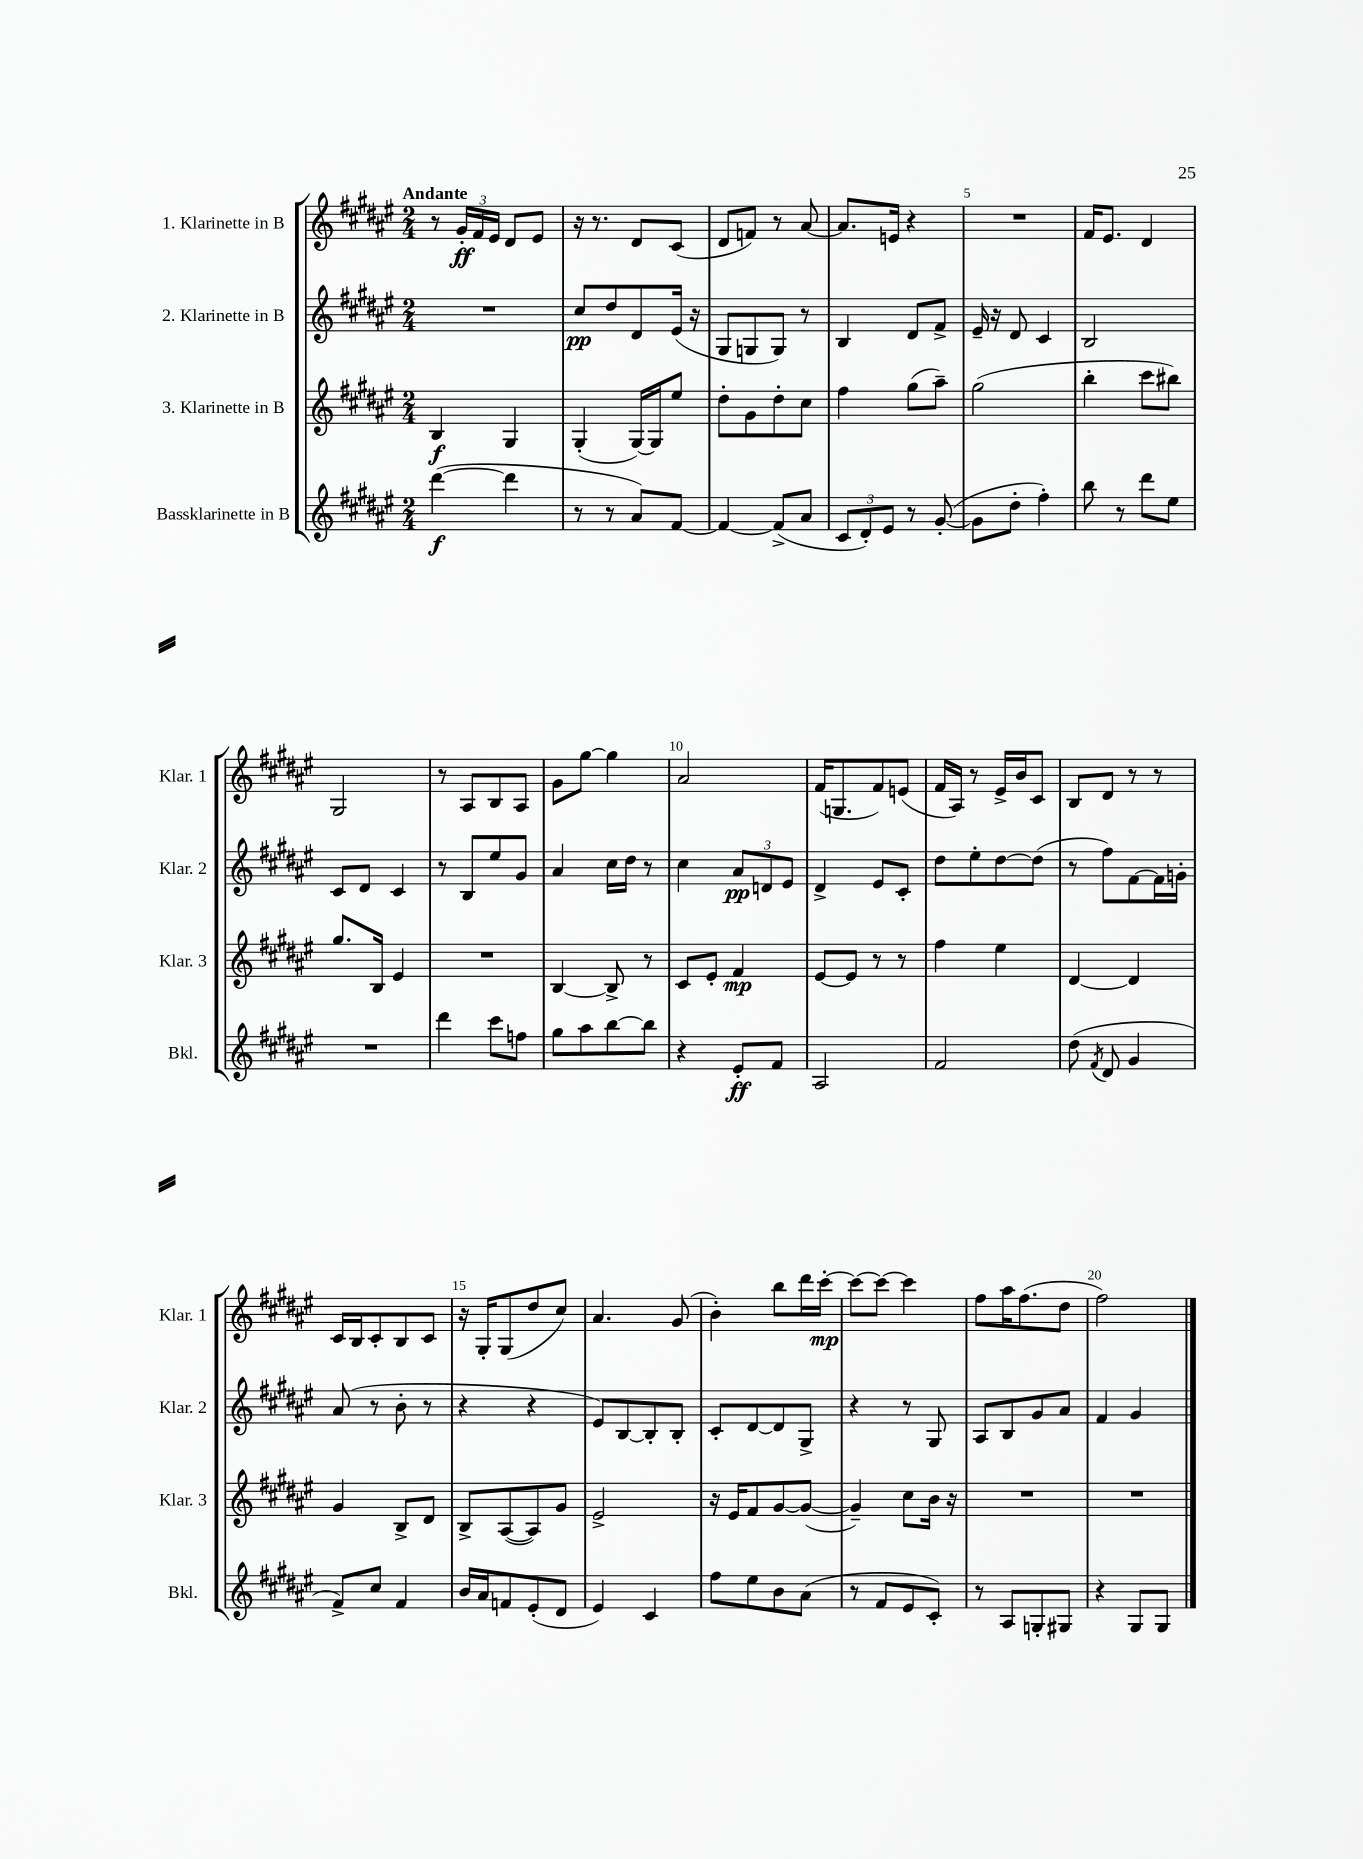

**kern	**kern	**kern	**kern
*staff4	*staff3	*staff2	*staff1
*clefG2	*clefG2	*clefG2	*clefG2
*k[f#c#g#d#a#e#]	*k[f#c#g#d#a#e#]	*k[f#c#g#d#a#e#]	*k[f#c#g#d#a#e#]
*M2/4	*M2/4	*M2/4	*M2/4
([4ddd#	4B	2r	8r
.	.	.	24g#'
.	.	.	24f#
.	.	.	24e#
4ddd#]	4G#	.	8d#
.	.	.	8e#
=	=	=	=
8r	(4G#'	8cc#	16r
.	.	.	8.r
8r	.	8dd#	.
8a#)	[16G#)	8d#	8d#
.	16G#]	.	.
[8f#	8ee#	(16e#	(8c#
.	.	16r	.
=	=	=	=
4f#_	8dd#'	8G#	8d#
.	8g#	8G	8f)
(8f#^]	8dd#'	8G)	8r
8a#	8cc#	8r	[8a#
=	=	=	=
12c#	4ff#	4B	8.a#]
12d#')	.	.	.
12e#	.	.	.
.	.	.	16e
8r	(8gg#	8d#	4r
([8g#'	8aa#~)	8f#^	.
=	=	=	=
8g#]	(2gg#	16e#~	2r
.	.	16r	.
8dd#'	.	8d#	.
4ff#')	.	4c#	.
=	=	=	=
8bb	4bb'	2B	16f#
.	.	.	8.e#
8r	.	.	.
8ddd#	8ccc#	.	4d#
8ee#	8bb#)	.	.
=	=	=	=
2r	8.gg#	8c#	2G#
.	.	8d#	.
.	16B	.	.
.	4e#	4c#	.
=	=	=	=
4ddd#	2r	8r	8r
.	.	8B	8A#
8ccc#	.	8ee#	8B
8ff	.	8g#	8A#
=	=	=	=
8gg#	[4B	4a#	8g#
8aa#	.	.	[8gg#
[8bb	8B^]	16cc#	4gg#]
.	.	16dd#	.
8bb]	8r	8r	.
=	=	=	=
4r	8c#	4cc#	2a#
.	8e#'	.	.
8e#'	4f#	12a#	.
.	.	12d	.
8f#	.	.	.
.	.	12e#	.
=	=	=	=
2A#	[8e#	4d#^	(16f#
.	.	.	8.G
.	8e#]	.	.
.	8r	8e#	8f#)
.	8r	8c#'	(8e
=	=	=	=
2f#	4ff#	8dd#	16f#
.	.	.	16A#)
.	.	8ee#'	8r
.	4ee#	[8dd#	16e#^
.	.	.	16b
.	.	(8dd#]	8c#
=	=	=	=
(8dd#	[4d#	8r	8B
8qf#	.	.	.
8d#	.	8ff#)	8d#
4g#	4d#]	[8f#	8r
.	.	16f#]	8r
.	.	16g'	.
=	=	=	=
8f#^)	4g#	(8a#	16c#
.	.	.	16B
8cc#	.	8r	8c#'
4f#	8B^	8b'	8B
.	8d#	8r	8c#
=	=	=	=
16b	8B^	4r	16r
16a#	.	.	16G#'
8f	([8A#	.	(8G#
(8e#'	8A#])	4r	8dd#
8d#	8g#	.	8cc#)
=	=	=	=
4e#)	2e#^	8e#)	4.a#
.	.	[8B	.
4c#	.	8B']	.
.	.	8B'	(8g#
=	=	=	=
8ff#	16r	8c#'	4b')
.	16e#	.	.
8ee#	8f#	[8d#	.
8b	[8g#	8d#]	8bb
(8a#	(8g#_	8G#^	16ddd#
.	.	.	[16ccc#'
=	=	=	=
8r	4g#~])	4r	8ccc#_
8f#	.	.	8ccc#_
8e#	8cc#	8r	4ccc#]
8c#')	16b	8G#	.
.	16r	.	.
=	=	=	=
8r	2r	8A#	8ff#
8A#	.	8B	16aa#
.	.	.	(8.ff#
8G'	.	8g#	.
8G#	.	8a#	8dd#
=	=	=	=
4r	2r	4f#	2ff#)
8G#	.	4g#	.
8G#	.	.	.
==	==	==	==
*-	*-	*-	*-
